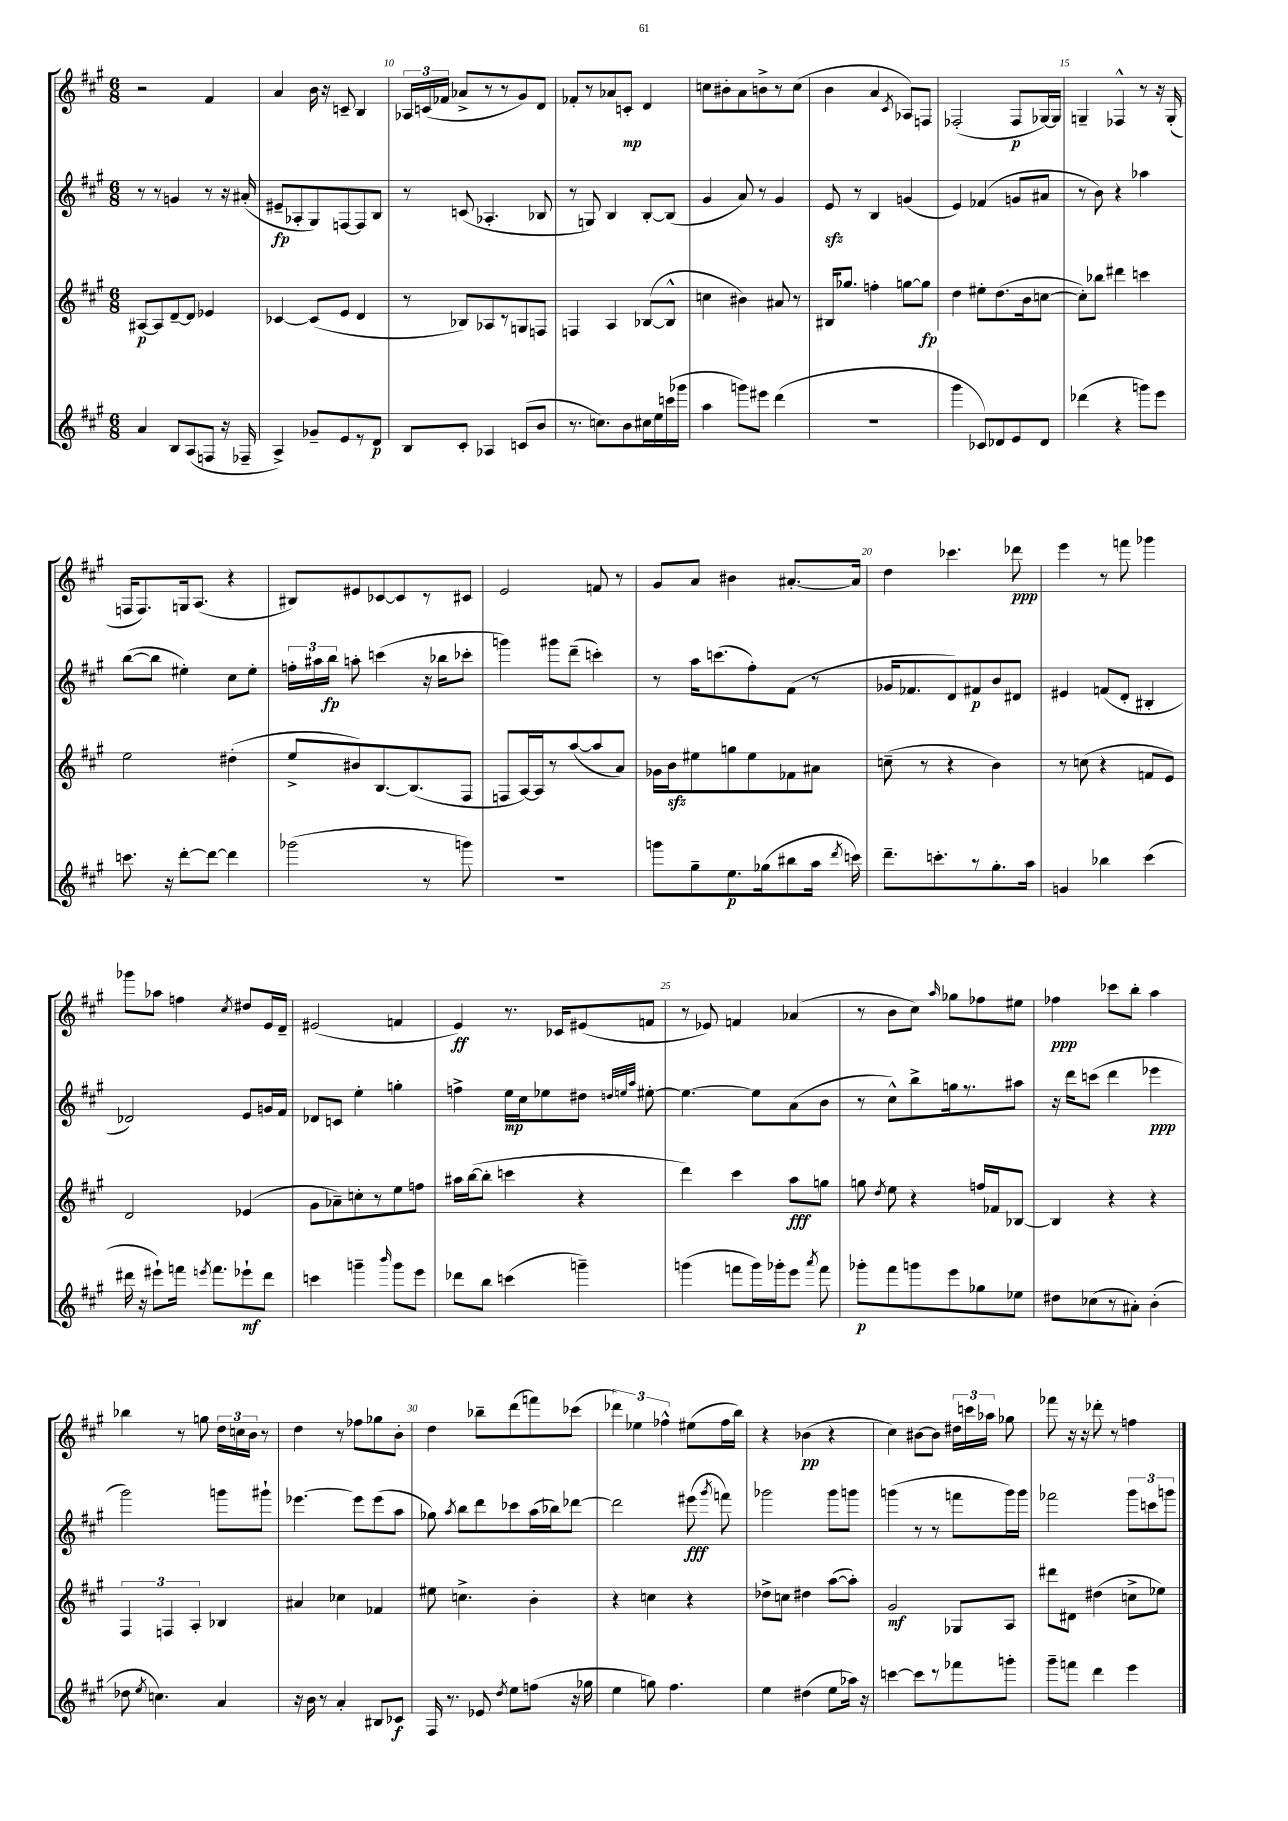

**kern	**dynam	**kern	**dynam	**kern	**dynam	**kern	**dynam
*part4	*part4	*part3	*part3	*part2	*part2	*part1	*part1
*staff4	*staff4	*staff3	*staff3	*staff2	*staff2	*staff1	*staff1
*clefG2	*	*clefG2	*	*clefG2	*	*clefG2	*
*k[f#c#g#]	*	*k[f#c#g#]	*	*k[f#c#g#]	*	*k[f#c#g#]	*
*M6/8	*	*M6/8	*	*M6/8	*	*M6/8	*
=8	=8	=8	=8	=8	=8	=8	=8
4a/	.	[8A#X/L	p	8r	.	2r	.
.	.	8A#/]	.	8r	.	.	.
8B/L	.	[8d~/	.	4gn/	.	.	.
(8A/	.	8d/J]	.	.	.	.	.
8Fn/J	.	4e-X/	.	8r	.	4f#/	.
16r	.	.	.	16r	.	.	.
16F-X~/	.	.	.	(16a#X'/	.	.	.
=9	=9	=9	=9	=9	=9	=9	=9
4A^/)	.	[4c-X/	.	8e#X~/L	fp	4a/	.
.	.	.	.	8A-X'/	.	.	.
8g-X~/L	.	(8c-/L]	.	8G#/)	.	16b\	.
.	.	.	.	.	.	16r	.
8e/	.	8e/J	.	[8Fn/	.	8cn~/	.
8r	.	4d/	.	8F/]	.	4B/	.
8d/J	p	.	.	8B/J	.	.	.
=10	=10	=10	=10	=10	=10	=10	=10
8B/L	.	8r	.	8r	.	24A-X/LL	.
.	.	.	.	.	.	(24cn/	.
.	.	.	.	.	.	24f-X/JJ	.
8c#'/J	.	8B-X/L)	.	(8cn/	.	8a-X^/L	.
4A-X/	.	8A-X/	.	4.A-X'/	.	8r	.
.	.	8r	.	.	.	8r	.
(8cn/L	.	8Gn/	.	.	.	8g#/)	.
8b/J	.	8Fn/J	.	8B-X/	.	8d/J	.
=11	=11	=11	=11	=11	=11	=11	=11
8.r	.	4Fn/	.	8r	.	8f-X'/L	.
.	.	.	.	8Gn/)	.	8r	.
8.ccn\L)	.	.	.	.	.	.	.
.	.	4A/	.	4B/	.	8a-X/	.
8b\	.	.	.	.	.	8cn'/J	mp
16cc#X\L	.	([8B-X/L	.	[8B'/L	.	4d/	.
16ee\	.	.	.	.	.	.	.
(16cccn\	.	8B-^^/J]	.	(8B/J]	.	.	.
16ggg-X\JJ	.	.	.	.	.	.	.
=12	=12	=12	=12	=12	=12	=12	=12
4aa\	.	4ccn\	.	4g#/	.	8ccn\L	.
.	.	.	.	.	.	8b#X'\	.
8gggn\L)	.	4b#X\)	.	8a/)	.	8a\	.
8eee#X\J	.	.	.	8r	.	8bn^\	.
(4ddd\	.	8a#X/	.	4g#/	.	8r	.
.	.	8r	.	.	.	(8cc\J	.
=13	=13	=13	=13	=13	=13	=13	=13
2.r	.	16B#X/KL	.	8ezz/	.	4b\	.
.	.	8.gg-X/J	.	.	.	.	.
.	.	.	.	8r	.	.	.
.	.	4ffn'\	.	4B/	.	4a/	.
.	.	.	.	.	.	8qc#/	.
.	.	[8ggn\L	.	(4gn/	.	8A-X/L)	.
.	.	8gg\J]	fp	.	.	8Fn/J	.
=14	=14	=14	=14	=14	=14	=14	=14
4ggg#\	.	4dd\	.	4e/)	.	(2F-X'/	.
8c-X/L)	.	8ee#X'\L	.	(4f-X/	.	.	.
8d-X/	.	(8.dd\	.	.	.	.	.
8e/	.	.	.	8gn/L	.	8F-/L	p
.	.	16b\k	.	.	.	.	.
8d-/J	.	[8ccn\J	.	8a#X/J	.	[16G-X/L)	.
.	.	.	.	.	.	16G-/JJ]	.
=15	=15	=15	=15	=15	=15	=15	=15
(4ddd-X\	.	8cc'\L])	.	8r	.	4Gn~/	.
.	.	8bb-X\J	.	8b\)	.	.	.
4r	.	4ddd#X\	.	4r	.	4F-X^^/	.
8gggn\L)	.	4cccn\	.	4aa-X\	.	8r	.
8eee\J	.	.	.	.	.	16r	.
.	.	.	.	.	.	(16G'/	.
!!LO:LB:g=z
=16	=16	=16	=16	=16	=16	=16	=16
8.cccn\	.	2ee\	.	([8bb\L	.	16Fn/KL	.
.	.	.	.	.	.	8.F/)	.
.	.	.	.	8bb\J]	.	.	.
16r	.	.	.	.	.	.	.
[8ddd'\L	.	.	.	4ee#X'\)	.	16Gn/k	.
.	.	.	.	.	.	(8.A/J	.
8ddd\J_	.	.	.	.	.	.	.
4ddd\]	.	(4dd#X'\	.	8cc#\L	.	4r	.
.	.	.	.	8ee#'\J	.	.	.
=17	=17	=17	=17	=17	=17	=17	=17
(2ggg-X\	.	8ee^/L	.	24ffn'\LL	.	8B#X/L)	.
.	.	.	.	24aa#X\	.	.	.
.	.	.	.	24bb\JJ	fp	.	.
.	.	8b#X/)	.	8aan'\	.	8e#X/	.
.	.	[8.B/	.	(4cccn\	.	[8c-X/	.
.	.	.	.	.	.	8c-/]	.
.	.	(8.B/]	.	.	.	.	.
8r	.	.	.	16r	.	8r	.
.	.	.	.	16bb-X\KL	.	.	.
8gggn\)	.	8F#/J	.	8ccc-X'\J	.	8c#X/J	.
=18	=18	=18	=18	=18	=18	=18	=18
2.r	.	8Fn/L	.	4gggn\)	.	2e/	.
.	.	[16A/L)	.	.	.	.	.
.	.	16A/J]	.	.	.	.	.
.	.	8r	.	8ggg#X\L	.	.	.
.	.	([8aa/	.	(8ddd~\J	.	.	.
.	.	8aa/]	.	4cccn'\)	.	8fn/	.
.	.	8a/J)	.	.	.	8r	.
=19	=19	=19	=19	=19	=19	=19	=19
8gggn\L	.	16g-X\LL	.	8r	.	8g#/L	.
.	.	16bzz\J	.	.	.	.	.
8gg#~\	.	8ee#X\	.	16aa\KL	.	8a/J	.
.	.	.	.	(8.cccn\	.	.	.
8.ee\	p	8ggn\	.	.	.	4b#X\	.
.	.	8ee#\	.	8ff#'\)	.	.	.
(16gg-X\k	.	.	.	.	.	.	.
8bb#X\	.	8f-X\	.	(8f#\J	.	[8.a#X'/L	.
16aa\Jk	.	8a#X\J	.	8r	.	.	.
8qddd/	.	.	.	.	.	.	.
16cccn\)	.	.	.	.	.	16a#/Jk]	.
=20	=20	=20	=20	=20	=20	=20	=20
8.ddd~\L	.	(8ccn~\	.	16g-X/KL	.	4dd\	.
.	.	.	.	8.f-X/	.	.	.
.	.	8r	.	.	.	.	.
8.cccn'\	.	.	.	.	.	.	.
.	.	4r	.	8d/)	.	4.ccc-X\	.
8r	.	.	.	8f#X/	p	.	.
8.gg#'\	.	4b\)	.	8b/	.	.	.
.	.	.	.	8d#X/J	.	8ddd-X\	ppp
16aa\Jk	.	.	.	.	.	.	.
=21	=21	=21	=21	=21	=21	=21	=21
4gn/	.	8r	.	4e#X/	.	4eee\	.
.	.	(8ccn\	.	.	.	.	.
4bb-X\	.	4r	.	(8fn/L	.	8r	.
.	.	.	.	8d'/J	.	8fffn\	.
(4ccc#\	.	8fn/L	.	4B#X'/	.	4ggg-X\	.
.	.	8e/J)	.	.	.	.	.
!!LO:LB:g=z
=22	=22	=22	=22	=22	=22	=22	=22
16ddd#X\	.	2d/	.	2d-X/)	.	8ggg-X\L	.
16r	.	.	.	.	.	.	.
8eee#X`\L)	.	.	.	.	.	8aa-X\J	.
16fffn\Jk	.	.	.	.	.	4ffn\	.
8qeeen/	.	.	.	.	.	.	.
8.fff\L	.	.	.	.	.	.	.
.	.	.	.	.	.	8qcc#/	.
8eee-X`\	mf	(4e-X/	.	8e/L	.	8dd#X/L	.
8ddd#\J	.	.	.	16gn/L	.	16e/L	.
.	.	.	.	16f#/JJ	.	16d~/JJ	.
=23	=23	=23	=23	=23	=23	=23	=23
4cccn\	.	8g#\L	.	8d-X/L	.	(2e#X/	.
.	.	8a-X~\)	.	8cn/J	.	.	.
4gggn~\	.	8ccn'\	.	4ee'\	.	.	.
.	.	8r	.	.	.	.	.
16qqbbb/	.	.	.	.	.	.	.
8ggg\L	.	8ee\	.	4ggn'\	.	4fn/	.
8eee\J	.	8ffn\J	.	.	.	.	.
=24	=24	=24	=24	=24	=24	=24	=24
8ddd-X\L	.	16aa#X\LL	.	4ffn^\	.	4e/)	ff
.	.	([16bb\J	.	.	.	.	.
8bb\J	.	8bb'\J]	.	.	.	.	.
(4cccn\	.	4cccn\	.	16ee\LL	mp	8.r	.
.	.	.	.	16cc#\J	.	.	.
.	.	.	.	8ee-X\	.	.	.
.	.	.	.	.	.	16c-X/KL	.
4gggn~\)	.	4r	.	8dd#X\J	.	(8e#X/	.
.	.	.	.	32qqddn/LLL	.	.	.
.	.	.	.	32qqeen/	.	.	.
.	.	.	.	32qqaa/JJJ	.	.	.
.	.	.	.	[8ee#X'\	.	8fn/J	.
=25	=25	=25	=25	=25	=25	=25	=25
(4gggn\	.	4ddd\)	.	4.ee#\_	.	8r	.
.	.	.	.	.	.	8e-X/)	.
8fffn\L	.	4ccc#\	.	.	.	4fn/	.
16ggg\L)	.	.	.	8ee#\L]	.	.	.
16ggg-X'\J	.	.	.	.	.	.	.
8eee\J	.	8aa\L	fff	(8a\	.	(4a-X/	.
8qaaa/	.	.	.	.	.	.	.
8fff\	.	8ggn\J	.	8b\J	.	.	.
=26	=26	=26	=26	=26	=26	=26	=26
8ggg-X'\L	p	8ggn\	.	8r	.	8r	.
.	.	8qdd/	.	.	.	.	.
8fff#\	.	8ee\	.	8cc#^^\L)	.	8b\L	.
8gggn\	.	4r	.	8bb^\	.	8cc#\J)	.
.	.	.	.	.	.	16qqaa/	.
8eee\	.	.	.	16ggn\k	.	8gg-X\L	.
.	.	.	.	8.r	.	.	.
8gg-X\	.	16ffn/LL	.	.	.	8ff-X\	.
.	.	16f-X/J	.	.	.	.	.
8ee-X\J	.	[8B-X/J	.	8aa#X\J	.	8ee#X\J	.
=27	=27	=27	=27	=27	=27	=27	=27
8dd#X\L	.	4B-/]	.	16r	.	4ff-X\	ppp
.	.	.	.	16ddd\KL	.	.	.
(8cc-X\	.	.	.	(8cccn\J	.	.	.
8r	.	4r	.	4ddd\	.	8ccc-X\L	.
8a#X'\J)	.	.	.	.	.	8bb'\J	.
(4b'\	.	4r	.	4eee-X\	ppp	4aa\	.
!!LO:LB:g=z
=28	=28	=28	=28	=28	=28	=28	=28
8dd-X\	.	6F#/	.	2ggg#\)	.	4bb-X\	.
8qee/	.	.	.	.	.	.	.
4.ccn\)	.	.	.	.	.	.	.
.	.	6Fn/	.	.	.	.	.
.	.	.	.	.	.	8r	.
.	.	6A'/	.	.	.	.	.
.	.	.	.	.	.	8ggn\	.
4a/	.	4B-X/	.	8gggn\L	.	24dd\LL	.
.	.	.	.	.	.	24ccn\	.
.	.	.	.	.	.	24b\JJ	.
.	.	.	.	8ggg#X`\J	.	8r	.
=29	=29	=29	=29	=29	=29	=29	=29
16r	.	4a#X/	.	[4.eee-X\	.	4dd\	.
16b\	.	.	.	.	.	.	.
8r	.	.	.	.	.	.	.
4a'/	.	4cc-X\	.	.	.	8r	.
.	.	.	.	8eee-\L]	.	8ff-X\L	.
8B#X/L	.	4f-X/	.	(8eee-\	.	8gg-X\	.
8c-X/J	f	.	.	8aa\J	.	8b'\J	.
=30	=30	=30	=30	=30	=30	=30	=30
16F#/	.	8ee#X\	.	8gg-X\)	.	4dd\	.
8.r	.	.	.	.	.	.	.
.	.	.	.	8qaa/	.	.	.
.	.	4.ccn^\	.	8bb\L	.	.	.
8e-X/	.	.	.	8ddd\	.	8bb-X~\L	.
8qdd/	.	.	.	.	.	.	.
8ee\L	.	.	.	8ccc-X\	.	(8ddd\	.
(8ffn\J	.	4b'\	.	(16aa\L	.	8fffn\)	.
.	.	.	.	16bb-X\J)	.	.	.
16r	.	.	.	[8ddd-X\J	.	(8ccc-X\J	.
16gg-X\	.	.	.	.	.	.	.
=31	=31	=31	=31	=31	=31	=31	=31
4ee\	.	4r	.	2ddd-\]	.	6ddd-X\)	.
.	.	.	.	.	.	6ee-X\	.
8ggn\)	.	4ccn\	.	.	.	.	.
.	.	.	.	.	.	6ff-X^^\	.
4.ff#\	.	.	.	.	.	.	.
.	.	4r	.	(8eee#X\	fff	(8ee#X\L	.
.	.	.	.	8qggg#/	.	.	.
.	.	.	.	8fffn\)	.	16ff-\L	.
.	.	.	.	.	.	16bb\JJ)	.
=32	=32	=32	=32	=32	=32	=32	=32
4ee\	.	8dd-X^\L	.	2ggg-X\	.	4r	.
.	.	8ccn\J	.	.	.	.	.
(4dd#X\	.	4dd#X\	.	.	.	(4b-X\	pp
8ee\L	.	([8aa\L	.	8ggg-\L	.	4r	.
16aa-X\Jk)	.	8aa'\J])	.	8gggn\J	.	.	.
16r	.	.	.	.	.	.	.
=33	=33	=33	=33	=33	=33	=33	=33
[4cccn\	.	2g#/	mf	(4gggn\	.	4cc#\)	.
8ccc\L]	.	.	.	8r	.	[8b#X\L	.
8r	.	.	.	8r	.	8b#\J]	.
8fff-X\	.	8G-X/L	.	8fffn\L	.	24dd#X\LL	.
.	.	.	.	.	.	24cccn\	.
.	.	.	.	.	.	24aa-X\JJ	.
8gggn'\J	.	8A/J	.	16ggg\L)	.	8gg-X\	.
.	.	.	.	16ggg\JJ	.	.	.
=34	=34	=34	=34	=34	=34	=34	=34
8ggg#~\L	.	8ddd#X\L	.	2fff-X\	.	8fff-X\	.
8fffn\J	.	8d#X\J	.	.	.	16r	.
.	.	.	.	.	.	16r	.
4ddd\	.	(4dd#X\	.	.	.	8ddd-X'\	.
.	.	.	.	.	.	8r	.
4eee\	.	8ccn^\L	.	12ggg#\L	.	4ffn\	.
.	.	.	.	12cccn\	.	.	.
.	.	8ee-X\J)	.	.	.	.	.
.	.	.	.	12gggn\J	.	.	.
==	==	==	==	==	==	==	==
*-	*-	*-	*-	*-	*-	*-	*-
